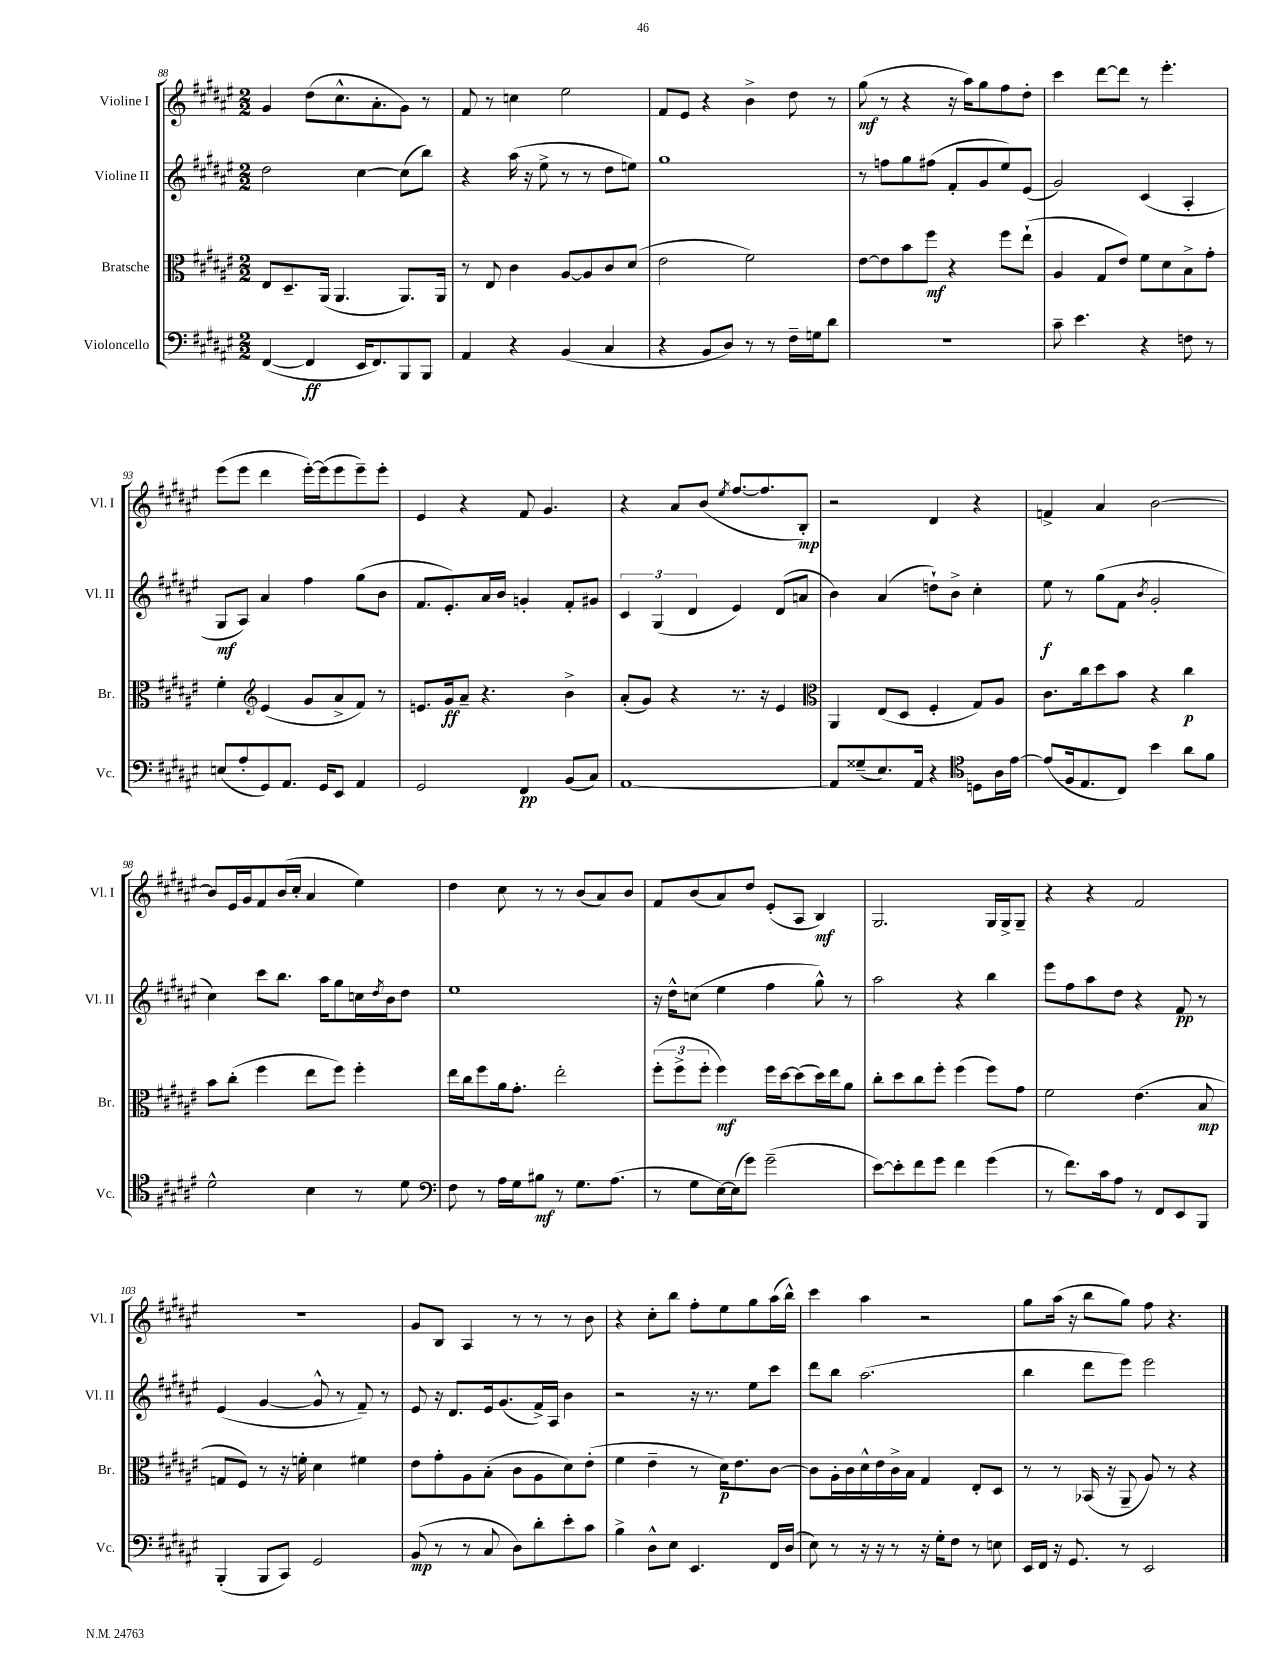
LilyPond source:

<<
\new StaffGroup <<
\new Staff = "s0" \with { instrumentName = "Violine I" shortInstrumentName = "Vl. I" } {
    \clef treble \key fis \major \numericTimeSignature \time 2/2
    gis'4 dis''8( cis''8.-^ ais'8.-. gis'8) r8 |
    fis'8 r8 c''4 eis''2 |
    fis'8 eis'8 r4 b'4-> dis''8 r8 |
    gis''8\mf( r8 r4 r16 ais''16) gis''8 fis''8 dis''8-. |
    cis'''4 dis'''8~ dis'''8 r8 eis'''4.-. |
    eis'''8( eis'''8 dis'''4 eis'''16~-.) eis'''16( eis'''8 eis'''8--) eis'''8-. |
    eis'4 r4 fis'8 gis'4. |
    r4 ais'8 b'8( \acciaccatura { eis''8 } fis''8.~ fis''8. b8-.\mp) |
    r2 dis'4 r4 |
    f'4-> ais'4 b'2~ |
    b'8 eis'16 gis'16 fis'8 b'16( cis''16-. ais'4 eis''4) |
    dis''4 cis''8 r8 r8 b'8( ais'8) b'8 |
    fis'8 b'8( ais'8) dis''8 eis'8-.( ais8 b4\mf) |
    gis2. gis16 gis16-> gis8-- |
    r4 r4 fis'2 |
    R1 |
    gis'8 b8 ais4 r8 r8 r8 b'8 |
    r4 cis''8-. b''8 fis''8-. eis''8 gis''8 ais''16( b''16-^) |
    cis'''4 ais''4 r2 |
    gis''8 ais''16( r16 b''8 gis''8) fis''8 r4. \bar "|." |
}
\new Staff = "s1" \with { instrumentName = "Violine II" shortInstrumentName = "Vl. II" } {
    \clef treble \key fis \major \numericTimeSignature \time 2/2
    dis''2 cis''4~ cis''8( b''8) |
    r4 ais''16( r16 eis''8-> r8 r8 dis''8 e''8) |
    gis''1 |
    r8 f''8 gis''8 fis''8( fis'8-. gis'8 eis''8) eis'8( |
    gis'2) cis'4( ais4-. |
    gis8\mf ais8) ais'4 fis''4 gis''8( b'8 |
    fis'8. eis'8.-.) ais'16 b'16 g'4-. fis'8-. gis'8 |
    \tuplet 3/2 { cis'4 gis4( dis'4 } eis'4) dis'8( a'8 |
    b'4) ais'4( d''8-!) b'8-> cis''4-. |
    eis''8\f r8 gis''8( fis'8 \acciaccatura { b'8 } gis'2-. |
    cis''4) cis'''8 b''8. ais''16 gis''8 c''16 \acciaccatura { dis''8 } b'16 dis''8 |
    eis''1 |
    r16 dis''16-^ c''8( eis''4 fis''4 gis''8-^) r8 |
    ais''2 r4 b''4 |
    eis'''8 fis''8 ais''8 dis''8 r4 fis'8\pp r8 |
    eis'4( gis'4~ gis'8-^ r8 fis'8--) r8 |
    eis'8 r16 dis'8. eis'16 gis'8.( fis'16->) ais16 b'4 |
    r2 r16 r8. eis''8 cis'''8 |
    dis'''8 b''8 ais''2.( |
    b''4 dis'''8 eis'''8) eis'''2 \bar "|." |
}
\new Staff = "s2" \with { instrumentName = "Bratsche" shortInstrumentName = "Br." } {
    \clef alto \key fis \major \numericTimeSignature \time 2/2
    eis8 dis8.-- ais,16( ais,4. ais,8.) ais,16 |
    r8 eis8 cis'4 ais8~ ais8 cis'8 dis'8( |
    eis'2 fis'2) |
    eis'8~ eis'8 b'8 fis''8\mf r4 fis''8 eis''8-!( |
    ais4 gis8 eis'8) fis'8 dis'8 b8-> gis'8-. |
    fis'4-. \clef treble eis'4( gis'8 ais'8-> fis'8) r8 |
    e'8. gis'16\ff ais'8-- r4. b'4-> |
    ais'8-.( gis'8) r4 r8. r16 eis'4 |
    \clef alto ais,4 eis8( dis8 fis4-. gis8) ais8 |
    cis'8. cis''16 dis''8 b'8 r4 cis''4\p |
    b'8 cis''8-.( fis''4 eis''8 fis''8) fis''4-. |
    eis''16 cis''16 fis''8 ais'16 gis'8.-. eis''2-. |
    \tuplet 3/2 { fis''8-.( fis''8-> fis''8-. } fis''4\mf) fis''16 dis''16~ dis''8( dis''16) eis''16 ais'8 |
    cis''8-. dis''8 cis''8 fis''8-. fis''4( fis''8) gis'8 |
    fis'2 eis'4.( b8\mp |
    g8 fis8) r8 r16 f'16-. dis'4 fis'4 |
    eis'8 gis'8-. ais8 b8-.( cis'8 ais8 dis'8) eis'8-.( |
    fis'4 eis'4-- r8 dis'16\p) eis'8. cis'8~ |
    cis'8 ais16-. cis'16 dis'16-^ eis'16 cis'16-> b16 gis4 eis8-. dis8 |
    r8 r8 bes,16( r16 ais,8-- ais8) r8 r4 \bar "|." |
}
\new Staff = "s3" \with { instrumentName = "Violoncello" shortInstrumentName = "Vc." } {
    \clef bass \key fis \major \numericTimeSignature \time 2/2
    fis,4~( fis,4\ff eis,16 fis,8.) b,,8 b,,8 |
    ais,4 r4 b,4( cis4 |
    r4 b,8 dis8) r8 r8 fis16-- g16 dis'8 |
    r1 |
    cis'8-- eis'4. r4 f8 r8 |
    e8( ais8-. gis,8) ais,8. gis,16 eis,8 ais,4 |
    gis,2 fis,4\pp b,8( cis8) |
    ais,1~ |
    ais,8 gisis8--( eis8.) ais,16 r4 \clef tenor d8 ais16 eis'16~ |
    eis'8( fis16 eis8. cis8) b'4 ais'8 fis'8 |
    dis'2-^ b4 r8 dis'8 |
    \clef bass fis8 r8 ais16 gis16 bis8\mf r8 gis8. ais8.( |
    r8 gis8 eis16~) eis16( gis'8) gis'2--( |
    eis'8~) eis'8-. fis'8 gis'8 fis'4 gis'4( |
    r8 fis'8.) cis'16 ais8 r8 fis,8 eis,8 b,,8 |
    b,,4-.( b,,8 cis,8) gis,2 |
    b,8\mp( r8 r8 cis8 dis8) dis'8-. eis'8-. cis'8 |
    b4-> dis8-^ eis8 eis,4. fis,16 dis16( |
    eis8) r8 r16 r16 r8 r16 gis16-. fis8 r8 e8 |
    eis,16 fis,16 r16 gis,8. r8 eis,2 \bar "|." |
}
>>
>>
\layout { \context { \Score currentBarNumber = #88 } }
